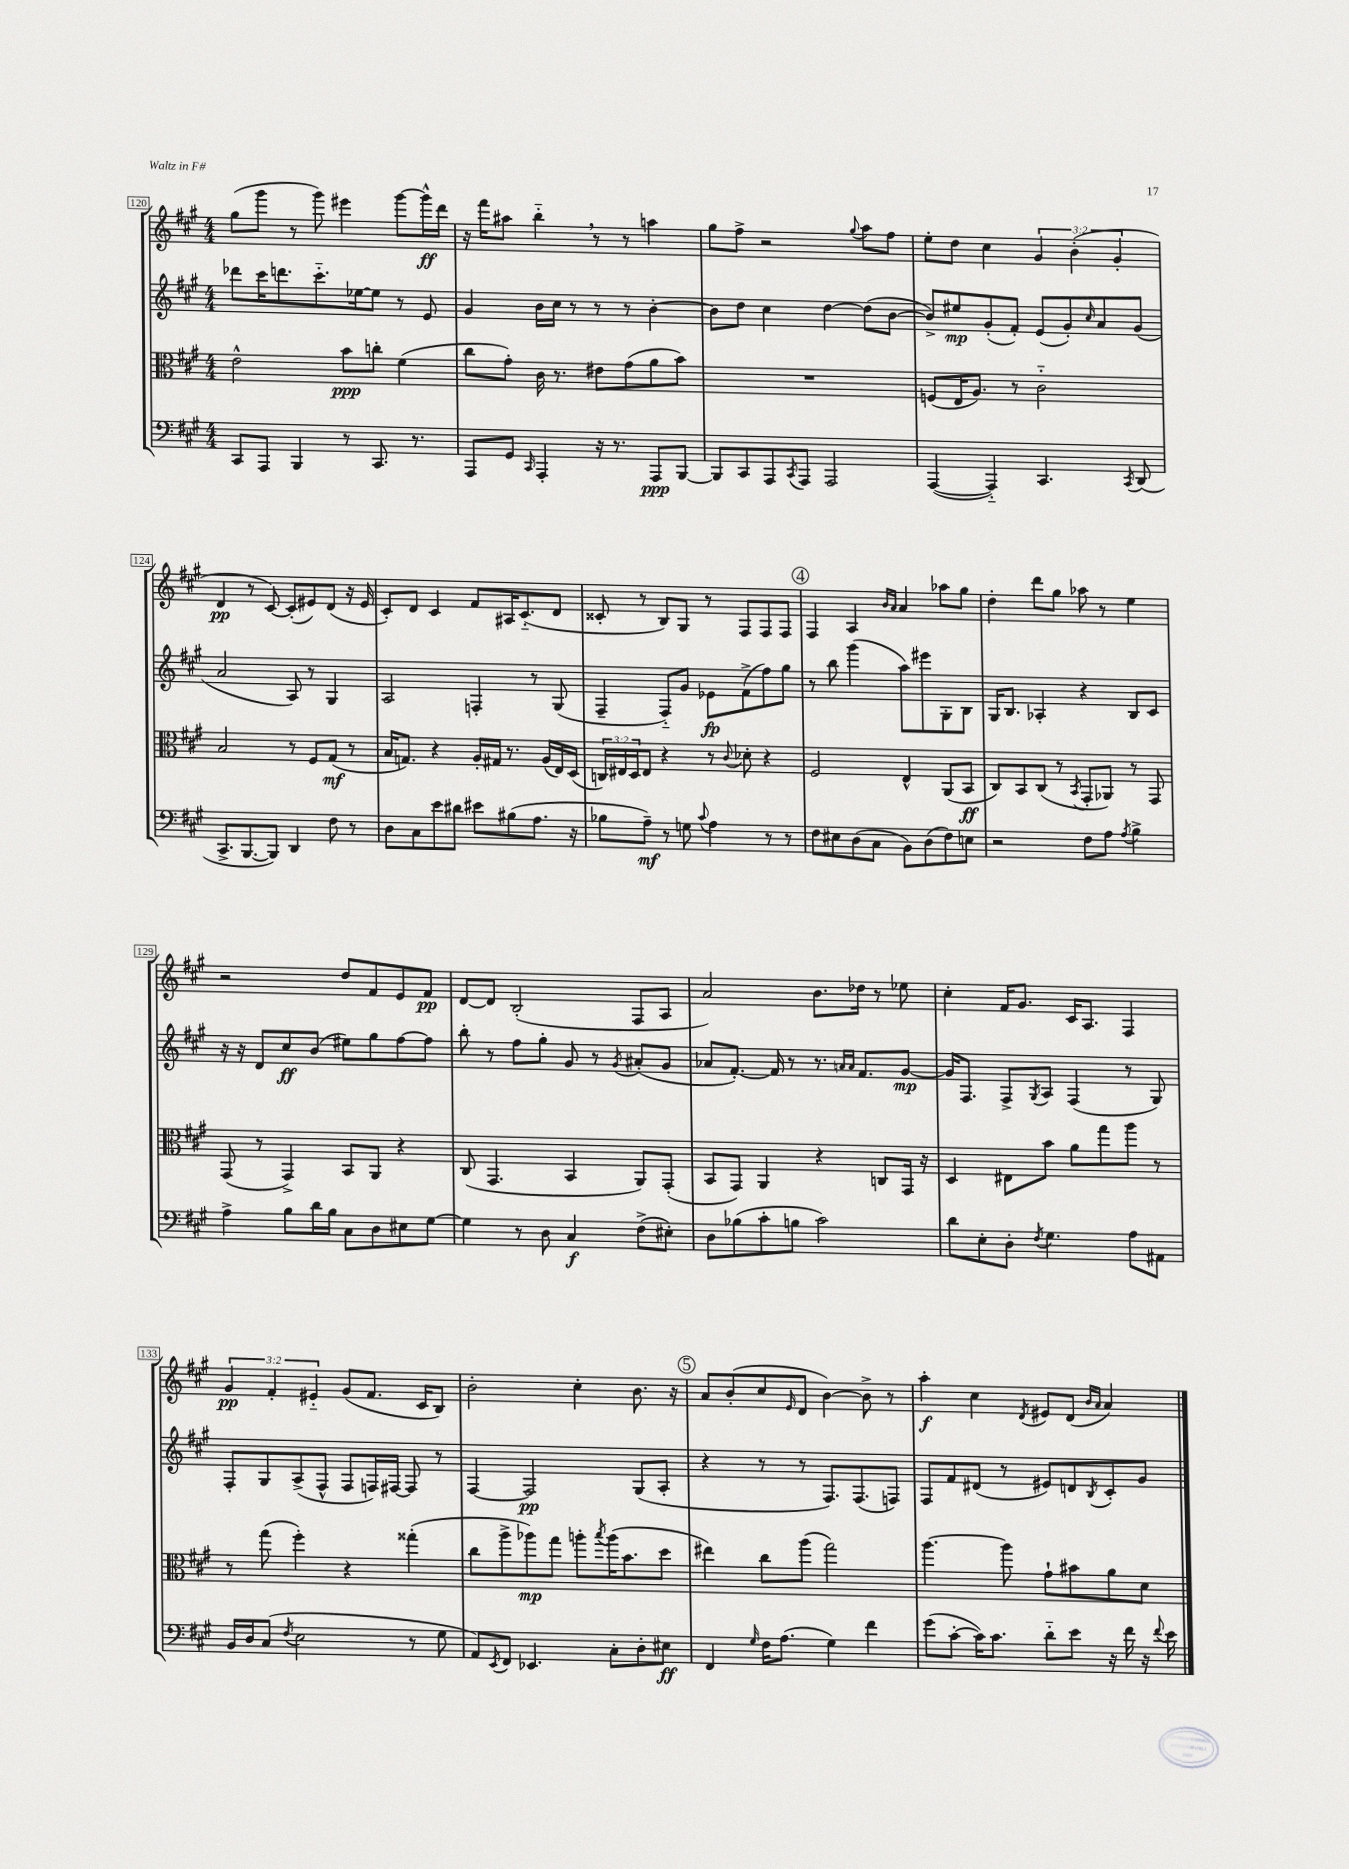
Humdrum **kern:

**kern	**kern	**kern	**kern
*staff4	*staff3	*staff2	*staff1
*clefF4	*clefC3	*clefG2	*clefG2
*k[f#c#g#]	*k[f#c#g#]	*k[f#c#g#]	*k[f#c#g#]
*M4/4	*M4/4	*M4/4	*M4/4
8CC#	2e^^	8ddd-	(8gg#
8AAA	.	16ccc#	8ggg#
.	.	8.ddd	.
4BBB	.	.	8r
.	.	8.ccc#'~	8ggg#)
8r	8b	.	4eee#
.	.	[16ee-	.
8.CC#	8cc'	8ee-]	.
.	(4f#	8r	[8ggg#
8.r	.	.	.
.	.	8e	16ggg#^^]
.	.	.	16ddd
=	=	=	=
8AAA	8cc#	4g#	16r
.	.	.	16fff#
8GG#	8g#')	.	8aa#
16qqCC#	.	.	.
4AAA'	16c#	16b	4bb'~
.	8.r	16cc#	.
.	.	8r	.
16r	8e#	8r	8r
8.r	.	.	.
.	(8g#	8r	8r
8AAA	8a	[4b'	4aa
[8BBB	8b)	.	.
=	=	=	=
8BBB]	1r	8b]	8gg#
8CC#	.	8dd	8ff#^
8AAA	.	4cc#	2r
8qCC#	.	.	.
8AAA	.	.	.
2AAA	.	[4dd	.
.	.	.	8qqgg#
.	.	(8dd]	8aa
.	.	[8b	8ff#
=	=	=	=
([4AAA	(8F	8b^])	8ee'
.	16E	8ee#	8dd
.	8.A)	.	.
4AAA'~])	.	(8g#'	4cc#
.	8r	8f#')	.
4.CC#	2c#'~	(8e	6g#
.	.	8g#')	.
.	.	.	(6b'
.	.	16qqcc#	.
.	.	8a	.
.	.	.	6g#'
8qCC#	.	.	.
(8DD	.	(8g#	.
=	=	=	=
8.CC#^	2B	2a	4d
[8.BBB	.	.	.
.	.	.	8r
8BBB])	.	.	[8c#)
4DD	8r	8A)	(8c#']
.	8F#	8r	8e#)
8F#	(8G#	4G#	(8d
8r	8r	.	16r
.	.	.	16e#
=	=	=	=
8D	16B	2A	8c#')
.	8.G)	.	.
8C#	.	.	8d
8e	4r	.	4c#
8d#	.	.	.
8e#	16A'	4F'	8f#
.	16G#	.	.
(8B#	8.r	.	16A#
.	.	.	(8.c#'~
8.A	.	8r	.
.	(16A	.	.
.	16E)	(8G#	8d
16r	(16D	.	.
=	=	=	=
8B-	24C)	4F#~	8c##'
.	24E#	.	.
.	24D	.	.
8A~)	8E#	.	8r
8r	4r	8F#'~)	8B)
8G	.	8g#	8G#
8qqc#	.	.	.
4A	8r	8e-	8r
.	8qqc#	.	.
.	8d-'	(8f#^	8F#
8r	4r	8ff#)	8F#
8r	.	8gg#	8F#
=	=	=	=
8F#	2F#	8r	4F#
8E#	.	8bb	.
(8D	.	(4ggg#	4A
8C#	.	.	.
.	.	.	16qqb
.	.	.	16qqa
8BB)	4E^^	8aa)	4a
(8D	.	8eee#	.
8F#)	(8AA	8G#'	8aa-
8E	8BB	8B	8gg#
=	=	=	=
2r	8C#)	16G#	4dd'
.	.	8.B	.
.	8BB	.	.
.	(8C#	4A-'	8ddd
.	8r	.	8gg#
.	8qBB	.	.
8F#	8GG#'	4r	8aa-
8A	8AA-)	.	8r
8qA	.	.	.
4B^	8r	8B	4ee
.	8GG#	8c#	.
=	=	=	=
4A^	(8GG#	16r	2r
.	.	16r	.
.	8r	8d	.
8B	4GG#^)	8cc#	.
16d	.	(8b	.
16B	.	.	.
8C#	8BB	8ee#)	8dd
8D	8AA	8gg#	8f#
8E#	4r	[8ff#	8e
[8G#	.	8ff#]	8f#
=	=	=	=
4G#]	(8C#	8bb'	[8d
.	4.GG#	8r	8d]
8r	.	8ff#	(2B'
8D	.	8gg#'	.
4C#	4BB	8g#	.
.	.	8r	.
.	.	8qg#	.
(8F#^	8AA)	(8a#'	8F#
8E#')	(8GG#'	8g#	8A
=	=	=	=
8D	8BB	8a-	2a)
(8B-	8GG#)	[8.f#')	.
8c#'	4AA	.	.
.	.	16f#]	.
8B	.	8r	.
2c#)	4r	8.r	8.b
.	.	16qqa	.
.	.	16qqa	.
.	.	8.f#	16dd-
.	8C	.	8r
.	16GG#	[8g#	8ee-
.	16r	.	.
=	=	=	=
8d	4D	16g#]	4cc#'
.	.	8.F#	.
8E'	.	.	.
8D'	8E#	8F#^	16f#
.	.	.	8.g#
8qF#	.	8qG#	.
4.G#	8b	8A	.
.	8a	(4F#	16c#
.	.	.	8.A
.	8gg#	.	.
8A	8aa	8r	4F#
8AA#	8r	8G#)	.
=	=	=	=
16BB	8r	8F#'	6g#
16D	.	.	.
(8C#	(8gg#	8G#	.
.	.	.	6f#'
8qF#	.	.	.
2E	4ff#')	(8A^	.
.	.	.	6e#'~
.	.	8F#^^	.
.	4r	8F#	(8g#
.	.	16F)	8.f#
.	.	[16F#	.
8r	(4gg##'	8F#]	.
.	.	.	16c#
8G#	.	8r	8B)
=	=	=	=
8AA)	8cc#	[4F#	2b'
8qEE	.	.	.
8FF#	8aa^	.	.
4.EE-	8aa-)	2F#]	.
.	8gg#	.	.
.	8aa'	.	4cc#'
.	8qbb	.	.
8C#'	(16aa	.	.
.	8.b	.	.
8D'	.	(8G#	8.b
8E#	8dd	8A'	.
.	.	.	16r
=	=	=	=
4FF#	4ee#)	4r	8a
.	.	.	(8b'
16qqG#	.	.	.
16F#	8cc#	8r	8cc#
(8.A	.	.	.
.	.	.	16qqe
.	(8aa	8r	8d
4G#)	2gg#)	8.F#)	[4b)
.	.	(8.F#	.
4f#	.	.	8b^]
.	.	8F)	8r
=	=	=	=
(8g#	[4.aa	8F#	4aa'
[8c#'	.	8f#	.
16c#])	.	(8d#	4cc#
8.c#	.	.	.
.	8aa]	8r	.
.	.	.	8qd
8d'~	8g#`	8e#)	8e#
8e	8b#	8d	(8d
.	.	.	16qqb
.	.	8qB	16qqa
16r	8a	8c#'	4a)
16f#	.	.	.
16r	8d	8g#	.
8qqf#	.	.	.
16e	.	.	.
==	==	==	==
*-	*-	*-	*-
